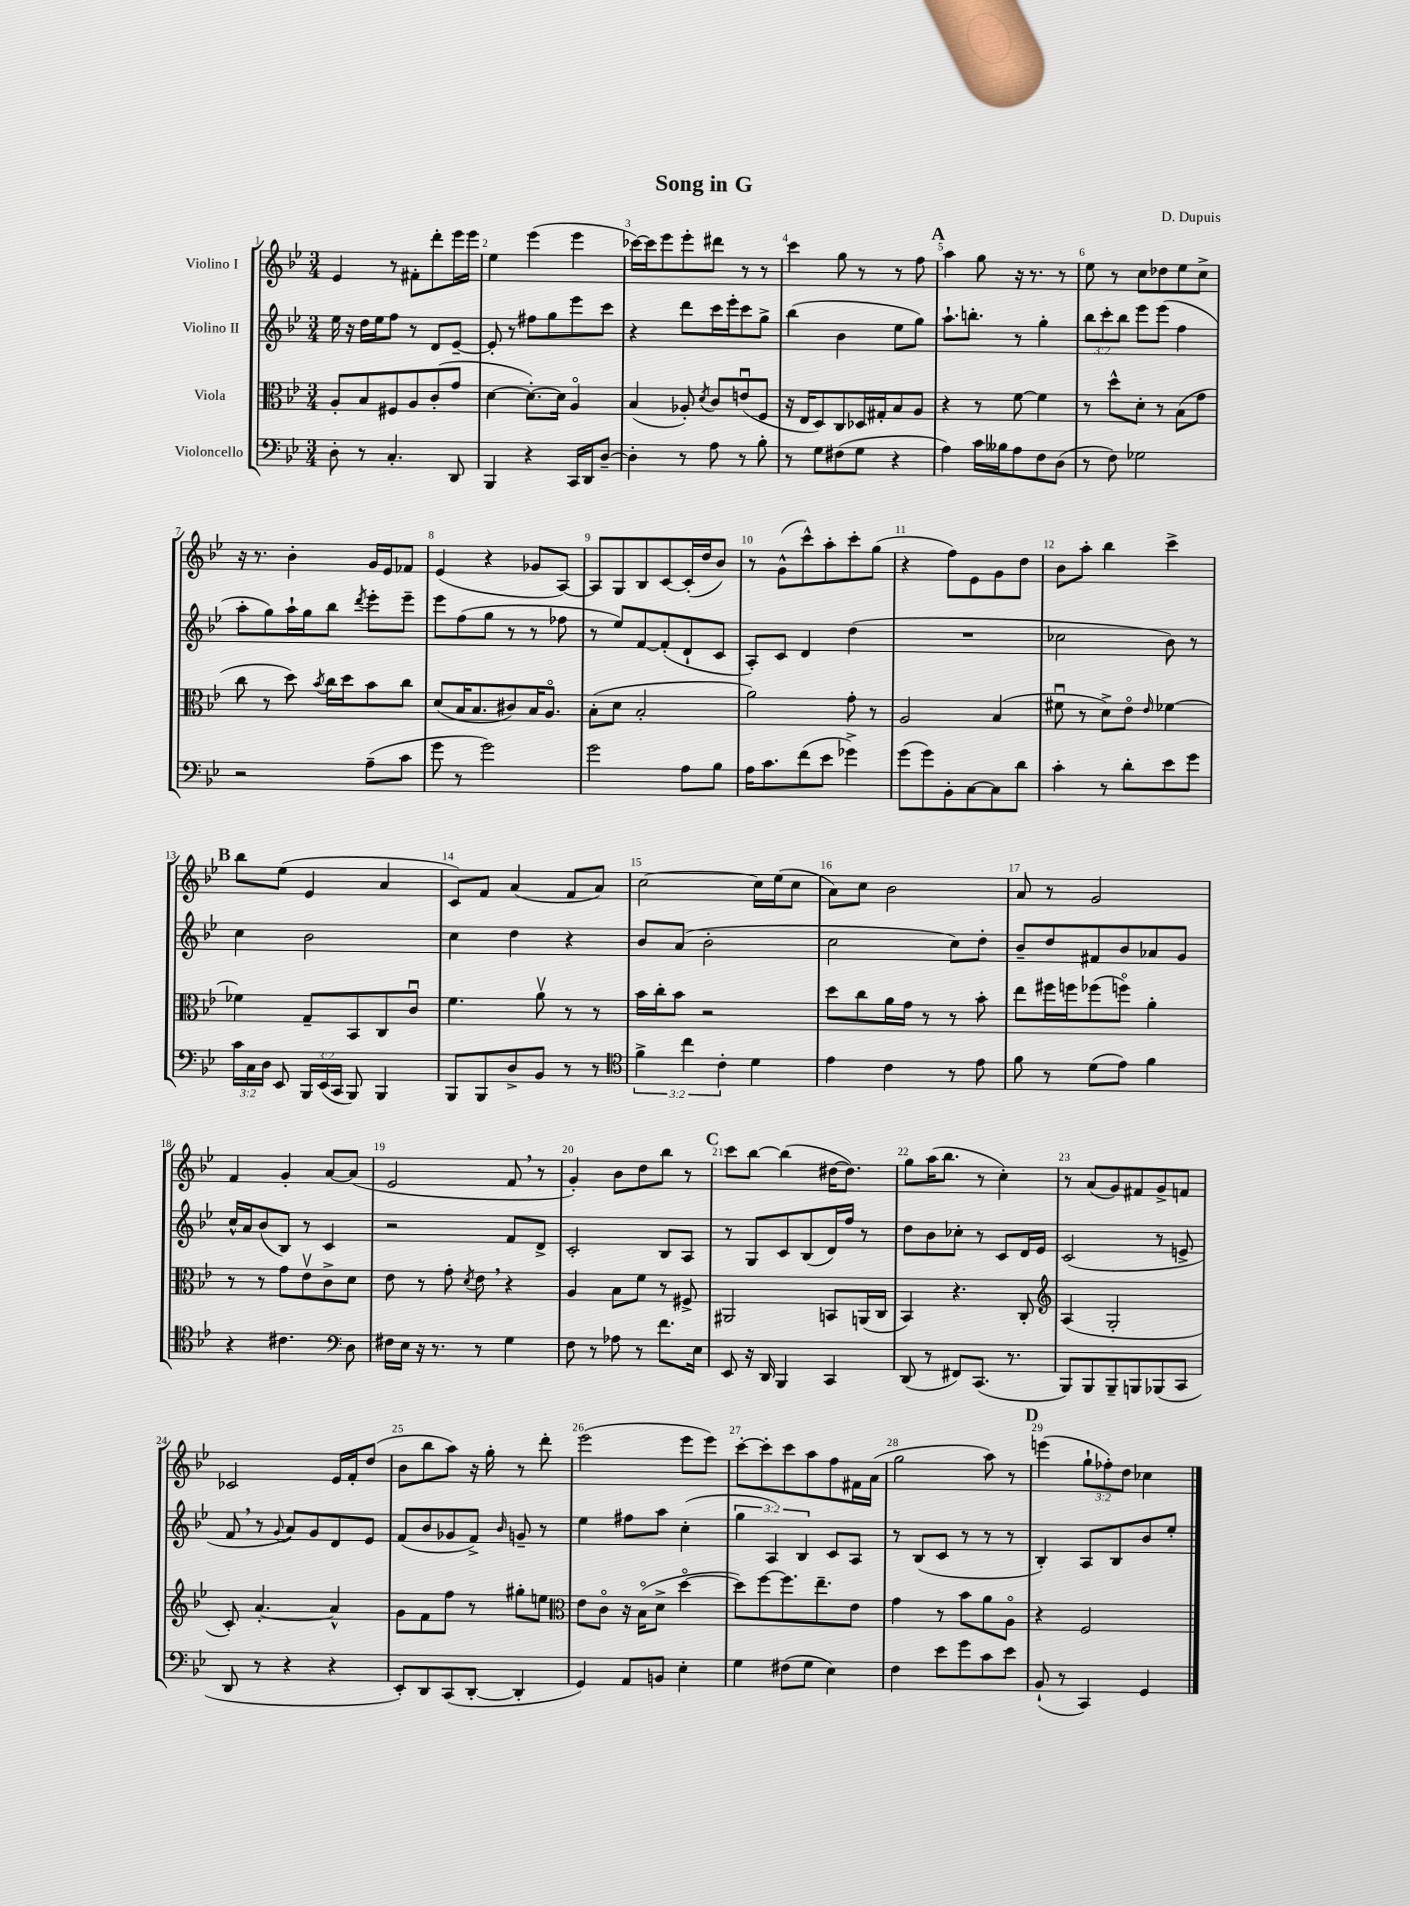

**kern	**kern	**kern	**kern
*staff4	*staff3	*staff2	*staff1
*clefF4	*clefC3	*clefG2	*clefG2
*k[b-e-]	*k[b-e-]	*k[b-e-]	*k[b-e-]
*M3/4	*M3/4	*M3/4	*M3/4
8D'	8A'	16ee-	4e-
.	.	16r	.
8r	8B-	16dd	.
.	.	16ee-	.
4.C'	8F#	8ff	8r
.	8A	8r	8f#'
.	(8c'	8d	8ddd'
8DD	8g	[8e-~	16eee-
.	.	.	16eee-
=	=	=	=
4BBB-	[4d	8e-']	4ee-
.	.	8r	.
4r	8.d'_)	8ff#	(4eee-
.	.	8gg	.
.	16d]	.	.
16CC	4Ao	8eee-	4eee-
16DD	.	.	.
[8D~	.	8ccc	.
=	=	=	=
4D']	(4B-	4r	[16ccc-)
.	.	.	16ccc-]
.	.	.	8eee-
8r	8A-')	8ddd	8eee-'
.	8qd	.	.
8A	8c	16ccc	8ddd#
.	.	16eee-'	.
8r	(8eu	8ccc	8r
8B-'	8F	8gg^	8r
=	=	=	=
8r	16r	(4bb-	4ccc
.	16E-	.	.
8G	8D)	.	.
(8F#	8C	4b-	8gg
8G	16D-	.	8r
.	16G#'	.	.
4r	8B-	8ee-	8r
.	8A	8gg)	8ff
=	=	=	=
4A)	4r	8.aa`	4aa
.	.	8.bb'	.
16c	8r	.	8gg
16B--	.	.	.
8A	[8f	8r	16r
.	.	.	8.r
8F	4f]	4gg'	.
(8D	.	.	8r
=	=	=	=
8r	8r	12bb-	8ee-
.	.	12ccc'	.
8F)	8dd^^	.	8r
.	.	12bb-	.
2G-	8d'	8eee-	8cc
.	8r	(8eee-	8dd-
.	(8B-	4ff	8ee-
.	8g	.	8cc^
=	=	=	=
2r	8cc	8aa'	16r
.	.	.	8.r
.	8r	8gg)	.
.	8dd)	16aa`	4b-'
.	.	16gg	.
.	8qb-	.	.
.	16cc	8bb-	.
.	16dd	.	.
.	.	8qddd	.
(8A~	8b-	8eee-'	16g
.	.	.	16e-
8c	8cc	8eee-~	8f-
=	=	=	=
8g	(8d	8eee-	(4e-
8r	16B-	(8ff	.
.	8.B-	.	.
2g)	.	8gg	4r
.	8c#)	8r	.
.	16B-	8r	8g-
.	8.Ao	.	.
.	.	8ff-	[8A)
=	=	=	=
2g	(8B-'	8r	8A]
.	8d	8ee-)	8G
.	2B-'	[8f	8B-
.	.	(8f']	[8c
8A	.	8d`	(16c']
.	.	.	16dd
8B-	.	8c	8b-)
=	=	=	=
16A	2a)	8A')	8r
8.c	.	.	.
.	.	8c	(8g^^
(8f	.	4d	8ccc^^)
8e-	.	.	8aa'
4g-^)	8g'	(4dd	8ccc'
.	8r	.	(8gg
=	=	=	=
(8g	2A	2.r	4r
8g)	.	.	.
8BB-'	.	.	8ff)
[8C	.	.	8e-
8C]	(4B-	.	8g
8d	.	.	8dd
=	=	=	=
4c'	8f#u	2cc-	8b-
.	8r	.	8aa'
8r	8d^)	.	4bb-
8d'	8e-o	.	.
.	16qqe-	.	.
8e-	[4f-	8b-)	4ccc^
8g	.	8r	.
=	=	=	=
24c	4f-]	4cc	8bb-
24C	.	.	.
24D	.	.	.
8EE-	.	.	(8ee-
24BBB-	8G~	2b-	4e-
(24EE-	.	.	.
24CC	.	.	.
8BBB-)	8BB-	.	.
4BBB-	8C	.	4a
.	8cu	.	.
=	=	=	=
8BBB-	4.f	4cc	8c)
8BBB-	.	.	8f
8D^	.	4dd	(4a
8BB-	8av	.	.
8r	8r	4r	8f
8r	8r	.	8a)
=	=	=	=
*clefC4	*	*	*
6f^	16b-	8b-	[2cc
.	16cc'	.	.
.	8b-	(8a	.
6cc	.	.	.
.	2r	2b-'	.
6c'	.	.	.
4d	.	.	16cc]
.	.	.	(16ee-
.	.	.	8cc
=	=	=	=
4e-	8dd	2cc	8a)
.	8cc	.	8cc
4c	16a	.	2b-
.	16g	.	.
.	8r	.	.
8r	8r	8cc)	.
8e-	8b-'	8dd'	.
=	=	=	=
8f	8ee-	8b-~	8a
8r	16ff#	8dd	8r
.	16ff	.	.
(8d	(8ff-	8f#	2g
8e-)	8ffo)	8b-	.
4f	4a'	8a-	.
.	.	8g	.
=	=	=	=
4r	8r	16cc^^	4f
.	.	16a	.
.	8r	(8b-	.
4.c#	8g	8B-)	4g'
.	8e-v	8r	.
.	8c^	4c	[8a
*clefF4	*	*	*
8D	8d	.	(8a]
=	=	=	=
16F#	8e-	2r	2e-
16E-	.	.	.
16r	8r	.	.
8.r	.	.	.
.	8g'	.	.
.	8qd	.	.
8r	8e-	.	.
4G	4r	8f	8f
.	.	8d^	8r
=	=	=	=
8F	4A	2c'	4g')
8r	.	.	.
8A-	8B-	.	8b-
8r	8f	.	8dd
8.f	8r	8B-	8bb-
.	8F#^	8A	8r
16E-	.	.	.
=	=	=	=
8EE-	2AA#	8r	8ccc
16r	.	8G	[8bb-
16DD	.	.	.
4BBB-	.	8c	(4bb-]
.	.	(8B-	.
4CC	8BB	16d)	[16dd#
.	.	16ff	8.dd#])
.	(16AA	8r	.
.	16C	.	.
=	=	=	=
(8DD	4BB-)	8dd	8gg
8r	.	8b-	(16aa
.	.	.	8.bb-
8FF#)	4.r	8cc-'	.
(8.CC	.	8r	8r
.	.	8c	4cc')
8.r	.	.	.
.	8C'	16d	.
.	.	16e-	.
=	=	=	=
*	*clefG2	*	*
8BBB-)	(4A	(2c	8r
8BBB-	.	.	(8a
8BBB-~	2G'	.	8g)
8BBB	.	.	8f#
(8BBB-	.	8r	8g^
8CC	.	8e^	8f
=	=	=	=
8DD	8c')	8f	2c-
8r	[4.a'	8r	.
.	.	8qqg	.
4r	.	8a)	.
.	.	8g	.
4r	4a^^]	8d	16e-
.	.	.	16f'
.	.	8e-	(8dd
=	=	=	=
8EE-')	8g	(8f	8b-
8DD	8f	8b-	8bb-
(8CC	8ff	8g-	8aa)
[8DD'	8r	8f^)	16r
.	.	.	16gg'
.	.	16qqb-	.
4DD']	8gg#'	8g~	8r
.	8ee	8r	8ddd'
=	=	=	=
*	*clefC3	*	*
4GG)	8e-	4ee-	(2eee-
.	8co	.	.
8AA	16r	8ff#	.
.	(16B-o	.	.
8BB	8d^	8aa	.
4E-'	[4ddo	(4cc'	8eee-
.	.	.	8eee-)
=	=	=	=
4G	8dd])	6gg	[8ccc'
.	[8ff	.	8ccc']
.	.	6A)	.
(8F#	8.ff]	.	8ccc
.	.	6B-	.
8G	.	.	8aa
.	8.ee-~	.	.
4E-)	.	8c	8ff
.	8e-	8A	16f#
.	.	.	(16a
=	=	=	=
4F	4g	8r	2gg
.	.	(8B-	.
8e-	8r	8c	.
8g	8b-	8r	.
8c	8a	8r	8aa)
8e-	8Ao	8r	8r
=	=	=	=
(8BB-`	4r	4B-')	(4eee
8r	.	.	.
4CC)	2F	8A	12gg`
.	.	.	12ff-')
.	.	8B-	.
.	.	.	12dd
4GG	.	8b-	4cc-
.	.	8ee-'	.
==	==	==	==
*-	*-	*-	*-
